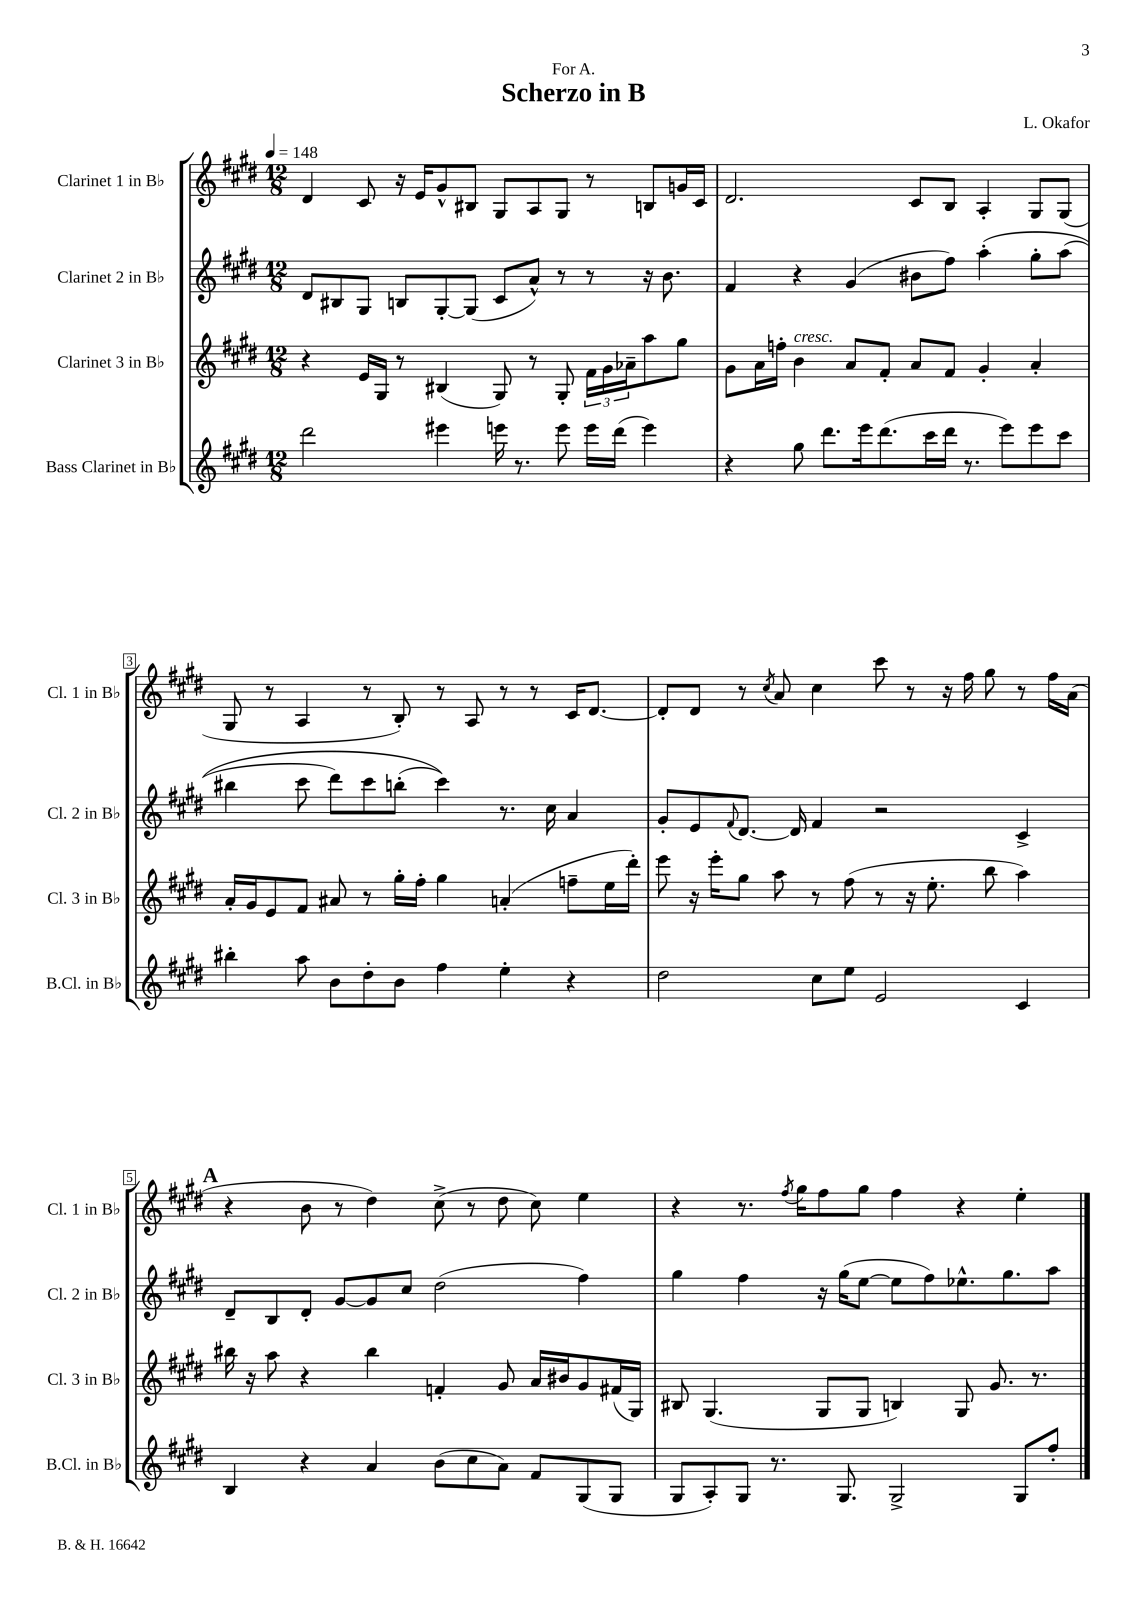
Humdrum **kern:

**kern	**kern	**kern	**kern
*part4	*part3	*part2	*part1
*staff4	*staff3	*staff2	*staff1
*I"Bass Clarinet in B♭	*I"Clarinet 3 in B♭	*I"Clarinet 2 in B♭	*I"Clarinet 1 in B♭
*I'B.Cl. in B♭	*I'Cl. 3 in B♭	*I'Cl. 2 in B♭	*I'Cl. 1 in B♭
*clefG2	*clefG2	*clefG2	*clefG2
*k[f#c#g#d#]	*k[f#c#g#d#]	*k[f#c#g#d#]	*k[f#c#g#d#]
*M12/8	*M12/8	*M12/8	*M12/8
*MM148	*MM148	*MM148	*MM148
=1	=1	=1	=1
2ddd#\	4r	8d#/L	4d#/
.	.	8B#X/	.
.	16e/LL	8G#/J	8c#/
.	16G#/JJ	.	.
.	8r	8Bn/L	16r
.	.	.	16e/KL
4eee#X\	(4B#X/	[8G#'/	8g#^^/
.	.	(8G#/J]	8B#X/J
16eeen\	8G#/)	8c#/L	8G#/L
8.r	.	.	.
.	8r	8a^^/J)	8A/
8eee\	8G#'/	8r	8G#/J
16eee\LL	24f#\LL	8r	8r
.	24g#\	.	.
(16ddd#\JJ	.	.	.
.	24a-X~\J	.	.
4eee\)	8aa\	16r	8Bn/L
.	.	8.b\	.
.	8gg#\J	.	16gn/L
.	.	.	16c#/JJ
=2	=2	=2	=2
4r	8g#\L	4f#/	2.d#/
.	16a\L	.	.
.	16ffn'\JJ	.	.
!	!LO:TX:a:i:t=cresc.	!	!
8gg#\	4b\	4r	.
8.ddd#\L	.	.	.
.	8a/L	(4g#/	.
16eee\k	.	.	.
(8.ddd#\	8f#'/J	.	.
.	8a/L	8b#X\L	8c#/L
16ccc#\L	.	.	.
16ddd#\JJ	8f#/J	8ff#\J)	8B/J
8.r	.	.	.
.	4g#'/	(4aa'\	4A'/
8eee\L)	.	.	.
8eee\	4a'/	8gg#'\L	8G#/L
8ccc#\J	.	(8aa\J	(8G#/J
!!LO:LB:g=z
=3	=3	=3	=3
4bb#X'\	16a'/LL	4bb#X\	8G#/
.	16g#/J	.	.
.	8e/	.	8r
8aa\	8f#/J	8ccc#\	4A/
8b\L	8a#X/	8ddd#\L)	.
8dd#'\	8r	8ccc#\	8r
8b\J	16gg#'\LL	(8bbn'\J	8B'/)
.	16ff#'\JJ	.	.
4ff#\	4gg#\	4ccc#\))	8r
.	.	.	8A/
4ee'\	(4an'/	8.r	8r
.	.	.	8r
.	.	16cc#\	.
4r	8ffn~\L	4a/	16c#/KL
.	.	.	[8.d#/J
.	16ee\L	.	.
.	16ddd#'\JJ)	.	.
=4	=4	=4	=4
2dd#\	8eee\	8g#'/L	8d#'/L]
.	16r	8e/	8d#/J
.	16eee'\KL	.	.
.	.	8qqf#/	.
.	8gg#\J	[8.d#/J	8r
.	.	.	8qcc#/
.	8aa\	.	8a/
.	.	16d#/]	.
8cc#\L	8r	4f#/	4cc#\
8ee\J	(8ff#\	.	.
2e/	8r	2r	8ccc#\
.	16r	.	8r
.	8.ee'\	.	.
.	.	.	16r
.	.	.	16ff#\
.	8bb\	.	8gg#\
4c#/	4aa\)	4c#^/	8r
.	.	.	16ff#\LL
.	.	.	(16a\JJ
!!LO:LB:g=z
!!LO:REH:place=s1:t=A
=5	=5	=5	=5
4B/	16bb#X\	8d#~/L	4r
.	16r	.	.
.	8aa\	8B/	.
4r	4r	8d#'/J	8b\
.	.	[8g#/L	8r
4a/	4bb#\	8g#/]	4dd#\)
.	.	8cc#/J	.
(8b\L	4fn'/	(2dd#\	(8cc#^\
8cc#\	.	.	8r
8a\J)	8g#/	.	8dd#\
8f#/L	16a/LL	.	8cc#\)
.	16b#X/J	.	.
(8G#/	8g#/	4ff#\)	4ee\
8G#/J	(16f#X/L	.	.
.	16G#/JJ)	.	.
=6	=6	=6	=6
8G#/L	8B#X/	4gg#\	4r
8A'/)	(4.G#/	.	.
8G#/J	.	4ff#\	8.r
8.r	.	.	.
.	.	.	8qff#/
.	.	.	16gg#\KL
.	8G#/L	16r	8ff#\
8.G#/	.	(16gg#\KL	.
.	8G#/J	[8ee\J	8gg#\J
2G#^/	4Bn/)	8ee\L]	4ff#\
.	.	8ff#\)	.
.	8G#/	8.ee-X^^\	4r
.	8.g#/	.	.
.	.	8.gg#\	.
8G#/L	.	.	4ee'\
.	8.r	.	.
8ff#'/J	.	8aa\J	.
==	==	==	==
*-	*-	*-	*-
